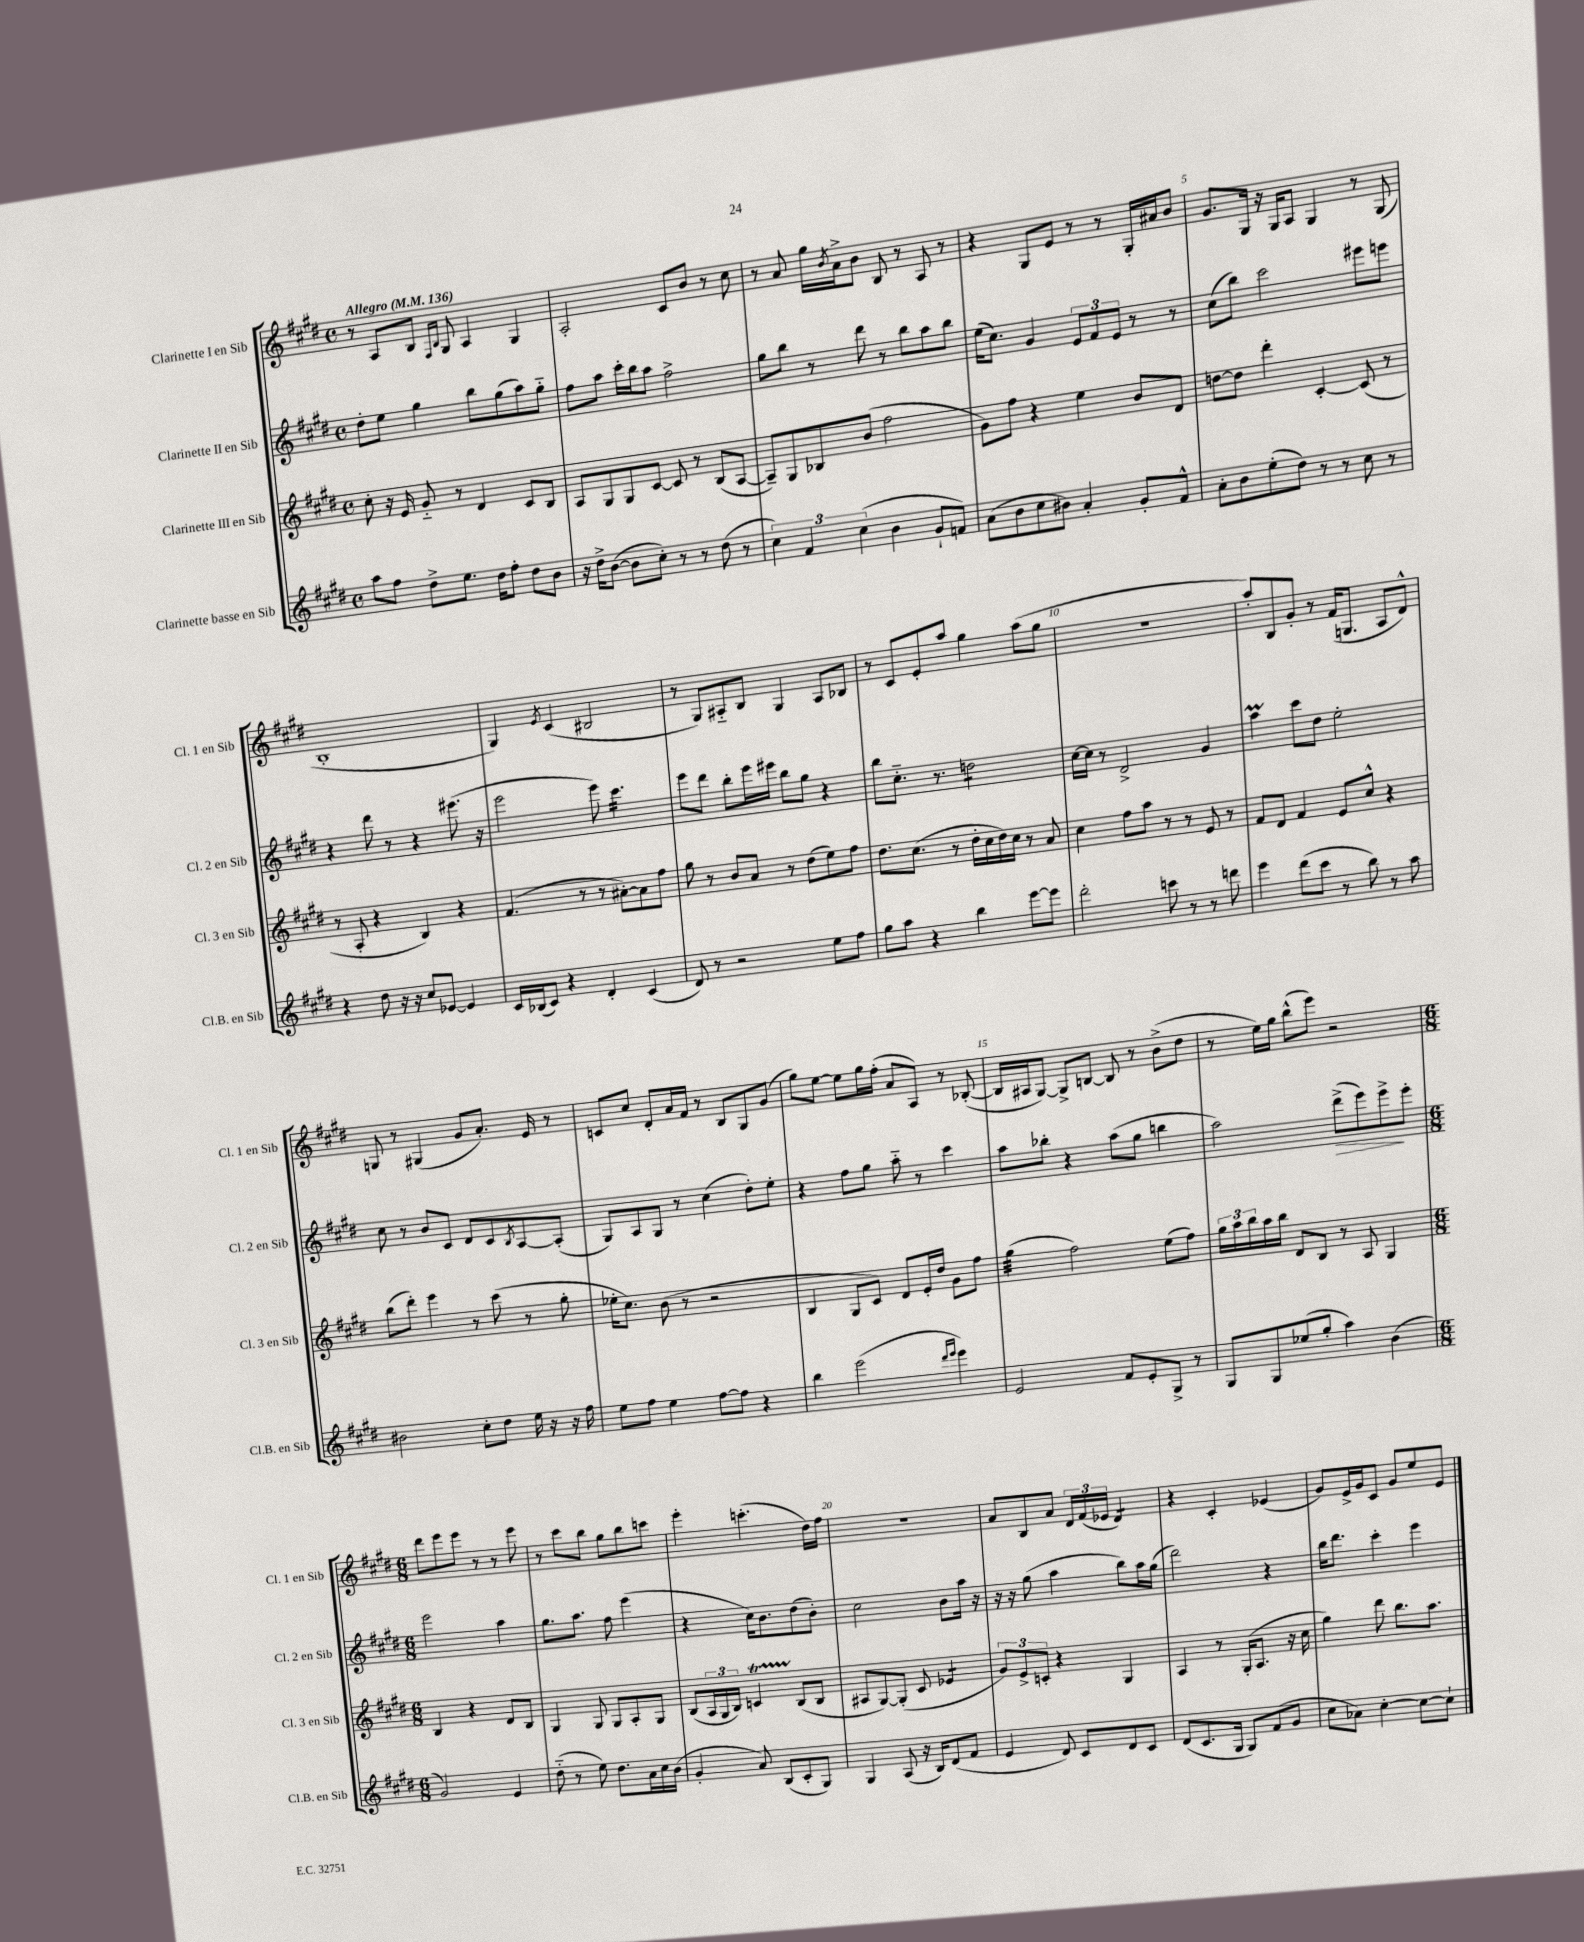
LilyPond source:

<<
\new StaffGroup <<
\new Staff = "s0" \with { instrumentName = "Clarinette I en Sib" shortInstrumentName = "Cl. 1 en Sib" } {
    \clef treble \key e \major \defaultTimeSignature \time 4/4 \tempo "Allegro" 4 = 136
    r8 a8 b8 \grace { fis16 b16 } gis8 a4 gis4 |
    a2-. cis'8 b'8 r8 cis''8 |
    r8 a'8 gis''16 \acciaccatura { b'8 } a'16-> b'8 b8 r8 a8 r8 |
    r4 gis8 e'8 r8 r8 gis16-. ais'16 b'8 |
    gis'8. gis16 r16 gis16 a8 gis4 r8 gis8( |
    b1-. |
    gis4) \acciaccatura { e'8 } cis'4( bis2 |
    r8 gis8) ais8-_ b8 gis4 ais8 bes8 |
    r8 cis'8 e'8-. a''8 gis''4 a''8( gis''8 |
    r1 |
    a''8-.) b8 gis'8-. r8 fis'16( g8. a8 dis'8-^) |
    g8 r8 gis4( gis'8 a'8.-.) e'16 r8 |
    c'8 cis''8 dis'8-. a'16 fis'16 r8 b8 gis8 gis'8( |
    gis''8) e''8~ e''8 gis''16 fis''16-.( a'8 a8) r8 bes8~-.( |
    bes16 ais16 gis8~) gis8-> b8~ b8 r8 b'8->( dis''8 |
    r8 e''16) gis''16 b''8-^( e'''8) r2 |
    \numericTimeSignature \time 6/8 dis'''8 e'''8 e'''8 r8 r8 e'''8 |
    r8 cis'''8 b''8 gis''8 b''8 c'''8 |
    e'''4-. c'''4.-.( dis''16) fis''16 |
    R2. |
    a'8 b8 a'8 \tuplet 3/2 { dis'16 fis'16( ees'16 } dis'4:8) |
    r4 cis'4-. ees'4( |
    gis'8) e'16-> gis'16 cis'8 gis'8 e''8 e'8 \bar "|." |
}
\new Staff = "s1" \with { instrumentName = "Clarinette II en Sib" shortInstrumentName = "Cl. 2 en Sib" } {
    \clef treble \key e \major \defaultTimeSignature \time 4/4
    dis''8-. e''8 gis''4 b''8 gis''8( a''8) gis''8-_ |
    fis''8 a''8 cis'''16-. b''16 a''8 fis''2-> |
    gis''8 b''8 r8 dis'''8 r8 b''8 a''8 b''8 |
    e''16( cis''8.) gis'4 \tuplet 3/2 { e'8 fis'8 e'8 } r8 r8 |
    cis''8( b''8) cis'''2 eis'''8 e'''8 |
    r4 dis'''8 r8 r4 eis'''8.( r16 |
    e'''2 e'''8) cis'''4.:16 |
    e'''8 dis'''8 b''8-. e'''16 eis'''16 b''8 gis''8 r4 |
    b''8 cis''8.-_ r8. d''2:8 |
    cis''16~ cis''16 r8 dis'2-> gis'4 |
    a''4\prall cis'''8 dis''8 e''2-. |
    cis''8 r8 b'8 cis'8 dis'8 cis'8 \acciaccatura { b8 } a8~ a8-.( |
    gis8) a8 gis8 r8 cis''4( dis''8-.) e''8-. |
    r4 fis''8 gis''8 a''8-_ r8 cis'''4 |
    a''8 bes''8-. r4 a''8( gis''8 b''4 |
    a''2) dis'''8->\>( e'''8) e'''8->\! e'''8-. |
    \numericTimeSignature \time 6/8 e'''2 a''4 |
    gis''8. a''8. fis''8 e'''4( |
    r4 cis''16) b'8. dis''8( b'8-.) |
    cis''2 b'8 a''16 r16 |
    r16 r16 gis''8( a''4 b''8) a''16 gis''16( |
    dis'''2) r4 |
    b''16 dis'''8. cis'''4-. e'''4 \bar "|." |
}
\new Staff = "s2" \with { instrumentName = "Clarinette III en Sib" shortInstrumentName = "Cl. 3 en Sib" } {
    \clef treble \key e \major \defaultTimeSignature \time 4/4
    cis''8-. r16 e'16 gis'8-_ r8 dis'4 cis'8 b8 |
    a8 gis8 gis8 cis'8~ cis'8 r8 b8( a8~ |
    a8--) gis8 bes8 b'8( fis''2 |
    gis'8) fis''8 r4 e''4 b'8 dis'8 |
    d''8~ d''8 dis'''4-. cis'4~-. cis'8( r8 |
    r8 a8-. r4 b4) r4 |
    fis'4.( r8 r8 ais'8~-.) ais'8 fis''8 |
    gis''8 r8 b'8 a'8 r8 dis''8( e''8) fis''8 |
    dis''8. cis''8.( r8 dis''16-. cis''16 dis''16) cis''16 r8 a'8 |
    cis''4 fis''8 a''8 r8 r8 e'8 r8 |
    fis'8 dis'8 fis'4 e'8 cis''8-^ r4 |
    b''8( dis'''8-.) e'''4 r8 cis'''8( r8 gis''8-. |
    ees''16-. cis''8.) b'8( r8 r2 |
    b4 gis8 cis'8) dis'8 e'16-. dis''16 gis'8 fis''8 |
    gis''4:32( fis''2) e''8( fis''8) |
    \tuplet 3/2 { gis''16 a''16 b''16 } a''16 b''16 dis'8 b8 r8 a8 gis4 |
    \numericTimeSignature \time 6/8 b4 r4 dis'8 b8 |
    gis4 gis8 gis8 a8-. gis8 |
    b8( \tuplet 3/2 { a16 gis16 b16) } c'4\startTrillSpan b8\stopTrillSpan( b8 |
    ais8 gis8~) gis8-.( cis'8 ees'4:8 |
    \tuplet 3/2 { gis'8) e'8-> c'8-. } r4 gis4 |
    a4 r8 gis16-.( a8. r16 cis''16 |
    gis''4) dis'''8 b''8. a''8. \bar "|." |
}
\new Staff = "s3" \with { instrumentName = "Clarinette basse en Sib" shortInstrumentName = "Cl.B. en Sib" } {
    \clef treble \key e \major \defaultTimeSignature \time 4/4
    a''8 fis''8 dis''8-> e''8. dis''16 fis''8-. dis''8 b'8 |
    r16 dis''16-> b'8~( b'8 cis''8-.) r8 r8 dis''8( r8 |
    \tuplet 3/2 { cis''4) fis'4 cis''4( } b'4 gis'8-! f'8) |
    a'8( b'8 cis''8 bis'8) a'4-. gis'8-. fis'8-^ |
    a'8-. b'8 e''8-.( dis''8) r8 r8 cis''8 r8 |
    r4 dis''8 r16 r16 cis''8 ees'8~ ees'4 |
    cis'16 bes16( cis'8) r4 dis'4-. cis'4( |
    dis'8) r8 r2 e''8 fis''8 |
    gis''8 a''8 r4 b''4 e'''8~ e'''8 |
    dis'''2-. c'''8 r8 r8 d'''8 |
    e'''4 dis'''8( cis'''8 r8 b''8) r8 a''8 |
    bis'2 cis''8-. dis''8 e''16 r16 r16 fis''16 |
    e''8 fis''8 e''4 fis''8~ fis''8 r4 |
    b''4 e'''2( \grace { dis'''16 e'''16 } e'''4) |
    e'2 fis'8 e'8-. gis8-> r8 |
    gis8 gis8 ees''8( gis''8-. a''4) b'4( |
    \numericTimeSignature \time 6/8 gis'2) e'4 |
    dis''8-_( r8 e''8) dis''8. a'16 cis''16 b'16( |
    gis'4-. a'8) b8( cis'8-. gis8) |
    gis4 a8( r16 b16) dis'8( fis'8 |
    e'4 dis'8) cis'8 dis'8 cis'8 |
    dis'8( cis'8. gis16 gis8) fis'8( gis'8 |
    cis''8 aes'8) cis''4~-. cis''8~ cis''8-! \bar "|." |
}
>>
>>
\layout { \context { \Score \override BarNumber.break-visibility = ##(#f #t #t) barNumberVisibility = #(every-nth-bar-number-visible 5) } }
